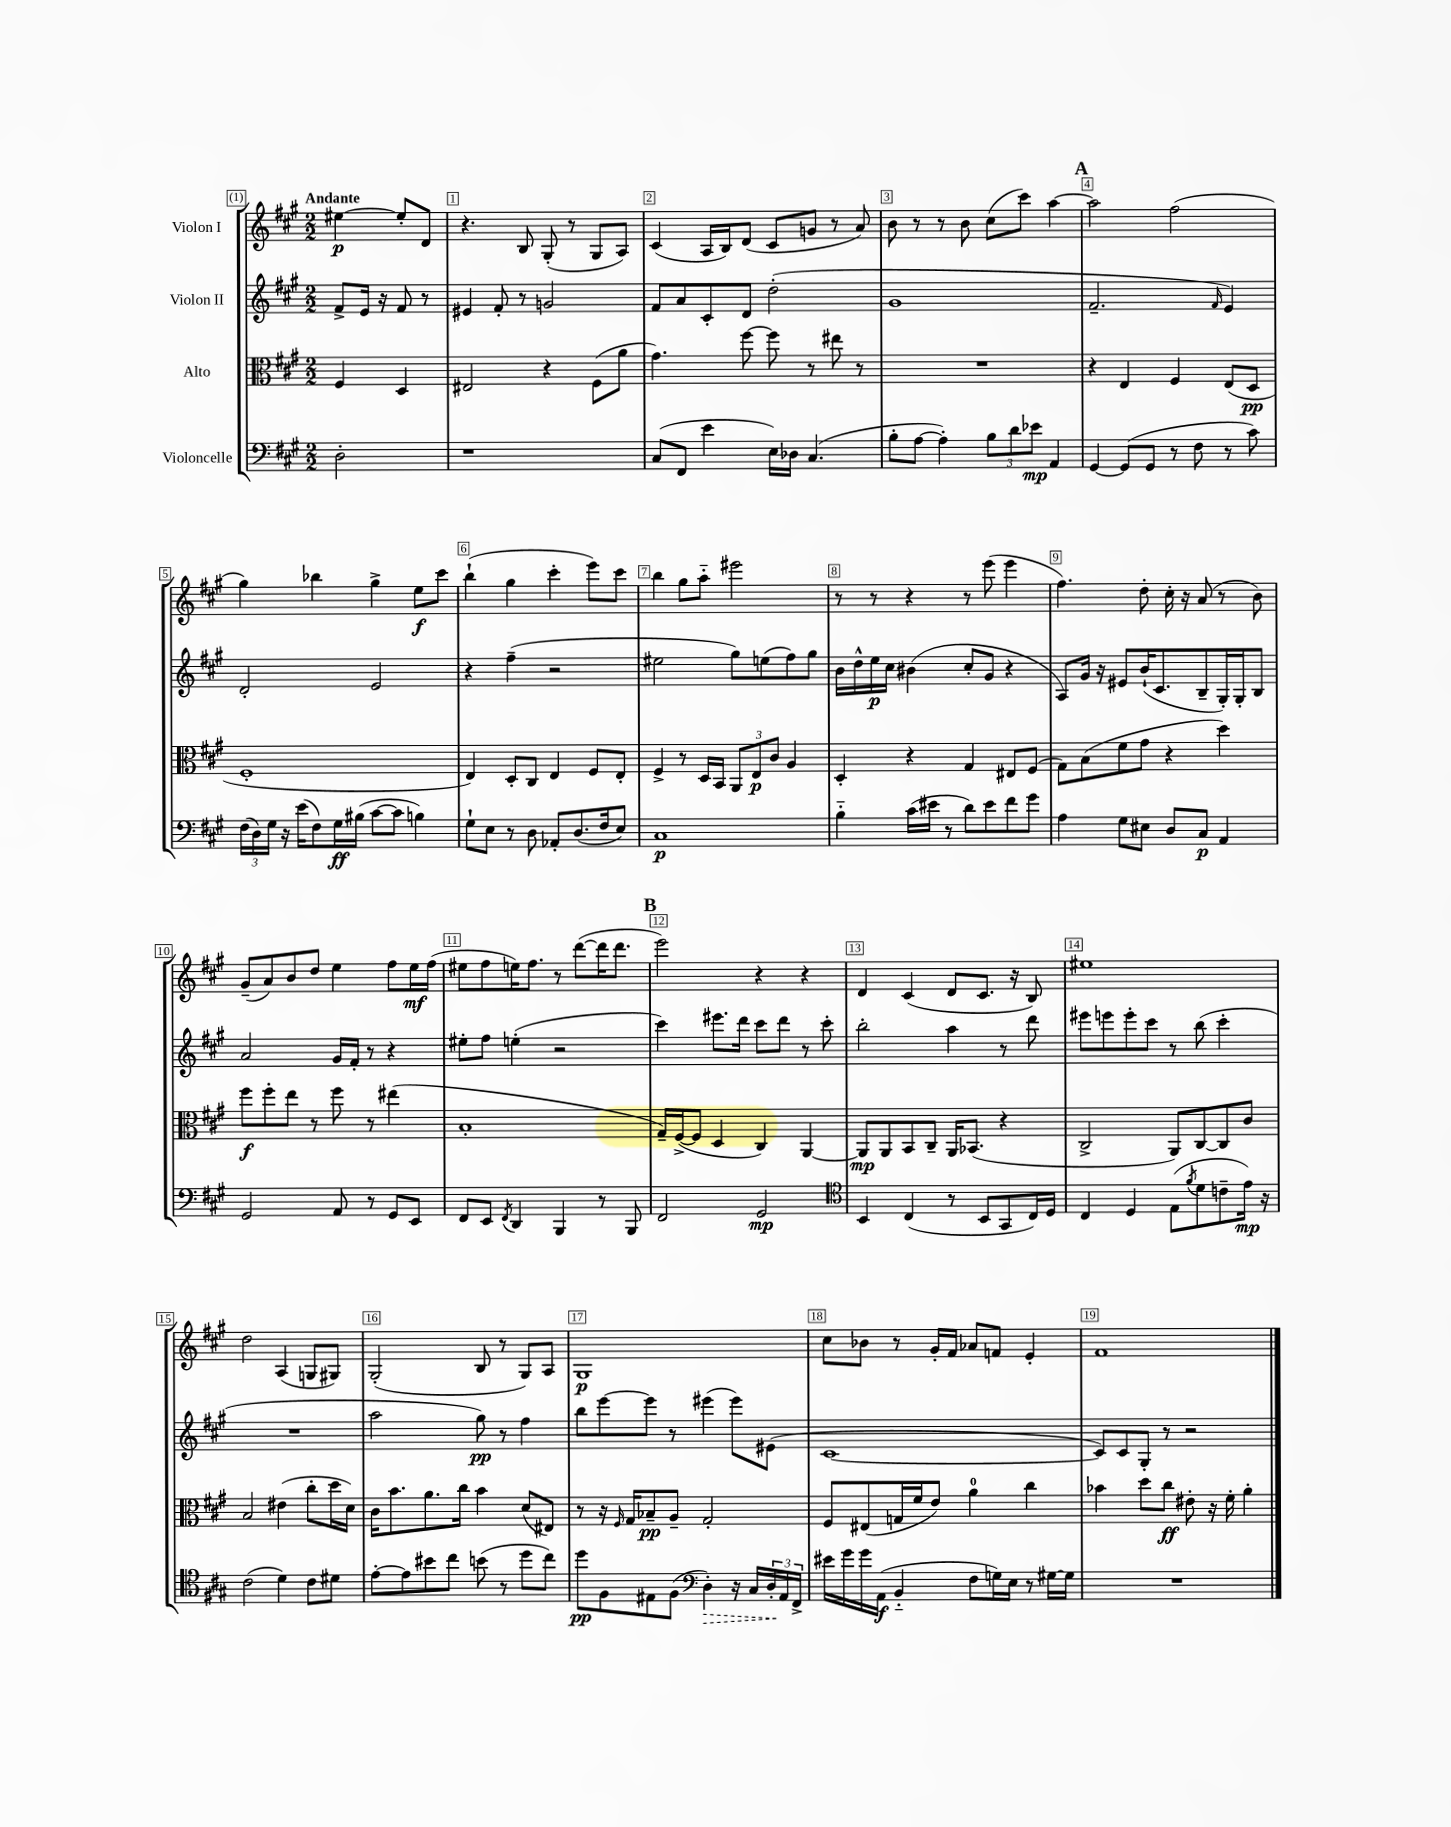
<<
\new StaffGroup <<
\new Staff = "s0" \with { instrumentName = "Violon I" } {
    \clef treble \key a \major \numericTimeSignature \time 2/2 \partial 2 \tempo "Andante"
    eis''4~\p eis''8-. d'8 |
    r4. b8 gis8-.( r8 gis8 a8) |
    cis'4( a16 b16) d'8( cis'8 g'8 r8 a'8) |
    b'8 r8 r8 b'8 cis''8( cis'''8) a''4~ |
    \mark \markup { \bold "A" } a''2 fis''2( |
    gis''4) bes''4 gis''4-> e''8\f cis'''8 |
    b''4-!( gis''4 cis'''4-. e'''8) cis'''8 |
    b''4 gis''8 a''8-_ eis'''2 |
    r8 r8 r4 r8 e'''8( e'''4 |
    fis''4.) d''8-. cis''16-. r16 a'8( r8 b'8) |
    gis'8--( a'8) b'8 d''8 e''4 fis''8 e''16\mf fis''16( |
    eis''8 fis''8 e''16) fis''8. r8 d'''8~( d'''16 d'''8. |
    \mark \markup { \bold "B" } e'''2) r4 r4 |
    d'4 cis'4( d'8 cis'8. r16 b8) |
    eis''1 |
    d''2 a4( g8 gis8) |
    gis2-.( b8 r8 gis8) a8 |
    gis1\p |
    cis''8 bes'8 r8 gis'16-. fis'16 aes'8 f'8 e'4-. |
    fis'1 \bar "|." |
}
\new Staff = "s1" \with { instrumentName = "Violon II" } {
    \clef treble \key a \major \numericTimeSignature \time 2/2 \partial 2
    fis'8-> e'16 r16 fis'8 r8 |
    eis'4 fis'8-. r8 g'2 |
    fis'8 a'8 cis'8-. d'8 d''2-.( |
    gis'1 |
    \mark \markup { \bold "A" } fis'2.-- \grace { fis'16 } e'4) |
    d'2-. e'2 |
    r4 fis''4--( r2 |
    eis''2 gis''8) e''8( fis''8) gis''8 |
    b'16 d''16-^ e''16\p cis''16 bis'4( cis''8-. gis'8 r4 |
    a8) gis'16 r16 eis'8 b'16-!( cis'8. b8-- gis16-.) gis16-. b8 |
    a'2 gis'16 fis'16-. r8 r4 |
    eis''8-. fis''8 e''4-.( r2 |
    \mark \markup { \bold "B" } cis'''4) eis'''8. d'''16 cis'''8 d'''8 r8 cis'''8-. |
    b''2-. a''4 r8 d'''8 |
    eis'''8 e'''8 e'''8-. cis'''8 r8 b''8( cis'''4-. |
    R1 |
    a''2 gis''8\pp) r8 fis''4 |
    b''8 e'''8~ e'''8 r8 eis'''4( eis'''8) eis'8( |
    cis'1~ |
    cis'8) cis'8 gis8-. r8 r2 \bar "|." |
}
\new Staff = "s2" \with { instrumentName = "Alto" } {
    \clef alto \key a \major \numericTimeSignature \time 2/2 \partial 2
    fis4 d4 |
    eis2 r4 fis8( a'8 |
    gis'4.) fis''8~ fis''8 r8 eis''8 r8 |
    R1 |
    \mark \markup { \bold "A" } r4 e4 fis4 e8( d8\pp |
    fis1-. |
    e4) d8-. cis8 e4 fis8 e8-. |
    fis4-> r8 d16 b,16 \tuplet 3/2 { a,8 e8\p cis'8 } a4 |
    d4-. r4 gis4 eis8 fis8( |
    gis8) b8( fis'8 gis'8 r4 d''4) |
    fis''8\f fis''8-. e''8 r8 fis''8 r8 eis''4( |
    b1-. |
    \mark \markup { \bold "B" } gis16--) fis16~->( fis8 d4 cis4) a,4~ |
    a,8\mp a,8 b,8 cis8-- a,16 bes,8.( r4 |
    cis2-> a,8) cis8~ cis8 cis'8 |
    b2 eis'4( cis''8-. d''16 d'16) |
    cis'16 b'8. a'8. cis''16 b'4 d'8( eis8) |
    r8 r16 \grace { fis16 } gis16 bes8--\pp a8-- gis2-. |
    fis8 eis8( g16 fis'16 e'8) a'4-0 cis''4 |
    bes'4 d''8 cis''8\ff eis'8-. r16 fis'16-. a'4-. \bar "|." |
}
\new Staff = "s3" \with { instrumentName = "Violoncelle" } {
    \clef bass \key a \major \numericTimeSignature \time 2/2 \partial 2
    d2-. |
    r1 |
    cis8( fis,8 e'4 e16) des16 cis4.( |
    b8-. a8~ a4-.) \tuplet 3/2 { b8 d'8 ees'8\mp } a,4 |
    \mark \markup { \bold "A" } gis,4~ gis,8( gis,8 r8 fis8 r8 cis'8) |
    \tuplet 3/2 { fis16( d16) gis16 } r16 e'16( fis8) gis16\ff bis16( cis'8~ cis'8 b4) |
    gis8-! e8 r8 d8 aes,8-. d8.( fis16 e8) |
    cis1\p |
    b4-_ cis'16( eis'16 r8 d'8) eis'8 fis'8 gis'8 |
    a4 gis8 eis8 d8 cis8\p a,4 |
    gis,2 a,8 r8 gis,8 e,8 |
    fis,8 e,8 \acciaccatura { fis,8 } d,4 b,,4 r8 b,,8 |
    \mark \markup { \bold "B" } fis,2 gis,2\mp |
    \clef tenor b,4 cis4( r8 b,8 gis,8 cis16) d16 |
    cis4 d4 e8( \acciaccatura { fis'8 } d'8 c'8-- e'16\mp) r16 |
    cis'2( d'4) cis'8 dis'8 |
    e'8~-. e'8 bis'8 cis''8 b'8( r8 d''8 cis''8) |
    d''8\pp fis8 eis8 fis8( \clef bass \once \override Hairpin.style = #'dashed-line d4-.\>) r16 cis16 \tuplet 3/2 { d16-.\! a,16 fis,16-> } |
    eis'16 gis'16 gis'16 a,16\f( b,4-_ fis8 g16) e16 r8 gis16~ gis16 |
    R1 \bar "|." |
}
>>
>>
\layout { \context { \Score \override BarNumber.break-visibility = ##(#f #t #t) barNumberVisibility = #all-bar-numbers-visible \override BarNumber.stencil = #(make-stencil-boxer 0.1 0.3 ly:text-interface::print) } }
